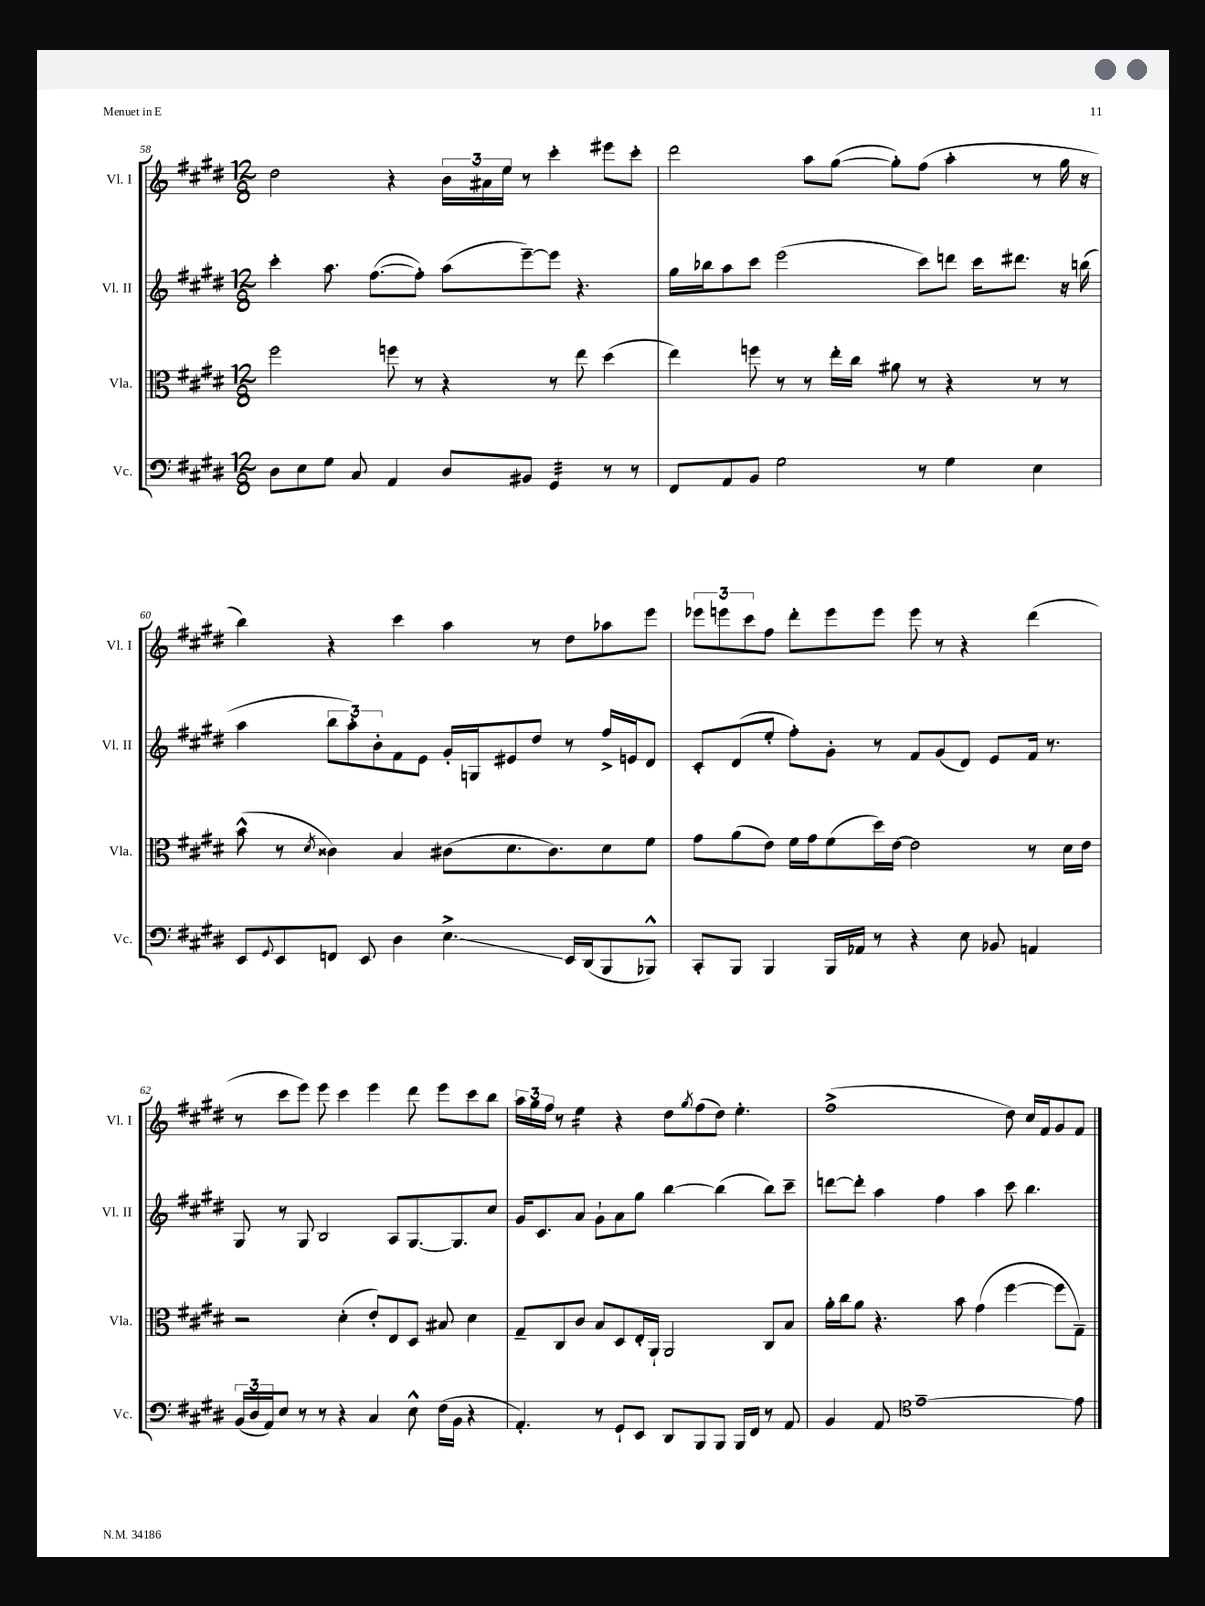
<<
\new StaffGroup <<
\new Staff = "s0" \with { instrumentName = "Vl. I" shortInstrumentName = "Vl. I" } {
    \clef treble \key e \major \numericTimeSignature \time 12/8
    dis''2 r4 \tuplet 3/2 { b'16 ais'16 e''16 } r8 cis'''4-. eis'''8 cis'''8-. |
    dis'''2 a''8 gis''8~( gis''8-.) fis''8( a''4-. r8 gis''16 r16 |
    b''4) r4 cis'''4 a''4 r8 dis''8 aes''8 e'''8 |
    \tuplet 3/2 { ees'''8 e'''8 cis'''8 } fis''8 dis'''8-. e'''8 e'''8 e'''8 r8 r4 dis'''4( |
    r8 cis'''8 e'''8) e'''8 cis'''4 e'''4 dis'''8 e'''8 cis'''8 b''8 |
    \tuplet 3/2 { a''16 gis''16 fis''16 } r8 e''4:16 r4 dis''8 \acciaccatura { gis''8 } fis''8( dis''8) e''4.-. |
    fis''1->( dis''8) cis''16 fis'16 gis'8 fis'8 \bar "|." |
}
\new Staff = "s1" \with { instrumentName = "Vl. II" shortInstrumentName = "Vl. II" } {
    \clef treble \key e \major \numericTimeSignature \time 12/8
    cis'''4-. a''8. fis''8.~( fis''8-.) a''8( e'''8~--) e'''8 r4. |
    gis''16 bes''16 a''8 cis'''8 e'''2( cis'''8) d'''8 cis'''16 dis'''8. r16 b''16( |
    a''4 \tuplet 3/2 { b''8 a''8-.) b'8-. } fis'8 e'8 gis'16-. g16 eis'8 dis''8 r8 fis''16-> e'16 dis'8 |
    cis'8-. dis'8( e''8-. fis''8-.) gis'8-. r8 fis'8 gis'8( dis'8) e'8 fis'16 r8. |
    gis8 r8 gis8 b2 a8 gis8.~ gis8. cis''8 |
    gis'16 cis'8. a'8 gis'8-! a'8 gis''8 b''4~ b''4( b''8) cis'''8-- |
    d'''8~ d'''8-. a''4 fis''4 a''4 cis'''8 b''4. \bar "|." |
}
\new Staff = "s2" \with { instrumentName = "Vla." shortInstrumentName = "Vla." } {
    \clef alto \key e \major \numericTimeSignature \time 12/8
    fis''2 f''8 r8 r4 r8 e''8 dis''4( |
    e''4) f''8 r8 r8 e''16-. cis''16 ais'8 r8 r4 r8 r8 |
    b'8-^( r8 \acciaccatura { dis'8 } cisis'4) b4 cis'8( dis'8. cis'8.) dis'8 fis'8 |
    gis'8 a'8( e'8) fis'16 gis'16 fis'8( dis''16) e'16~ e'2 r8 dis'16 e'16 |
    r2 dis'4-.( e'8-.) e8 dis8 bis8 dis'4 |
    gis8-- cis8 cis'8 b8 dis8 e16-. a,16-! a,2 cis8 b8 |
    a'16-. cis''16 a'8 r4. b'8 gis'4( fis''4~ fis''8 gis8--) \bar "|." |
}
\new Staff = "s3" \with { instrumentName = "Vc." shortInstrumentName = "Vc." } {
    \clef bass \key e \major \numericTimeSignature \time 12/8
    dis8 e8 gis8 cis8 a,4 dis8 bis,8 gis,4:32 r8 r8 |
    fis,8 a,8 b,8 gis2 r8 gis4 e4 |
    e,8 \appoggiatura { gis,8 } e,8 f,8 e,8 dis4 e4.->\glissando e,16 dis,16( b,,8 bes,,8-^) |
    cis,8-. b,,8 b,,4 b,,16 aes,16 r8 r4 e8 bes,8 a,4 |
    \tuplet 3/2 { b,16( dis16 a,16) } e8 r8 r8 r4 cis4 e8-^ fis16( b,16 r4 |
    a,4.-.) r8 gis,8-! e,8 dis,8 b,,8 b,,8 b,,16 fis,16 r8 a,8 |
    b,4 a,8 \clef tenor e'1~-- e'8 \bar "|." |
}
>>
>>
\layout { \context { \Score currentBarNumber = #58 } }
